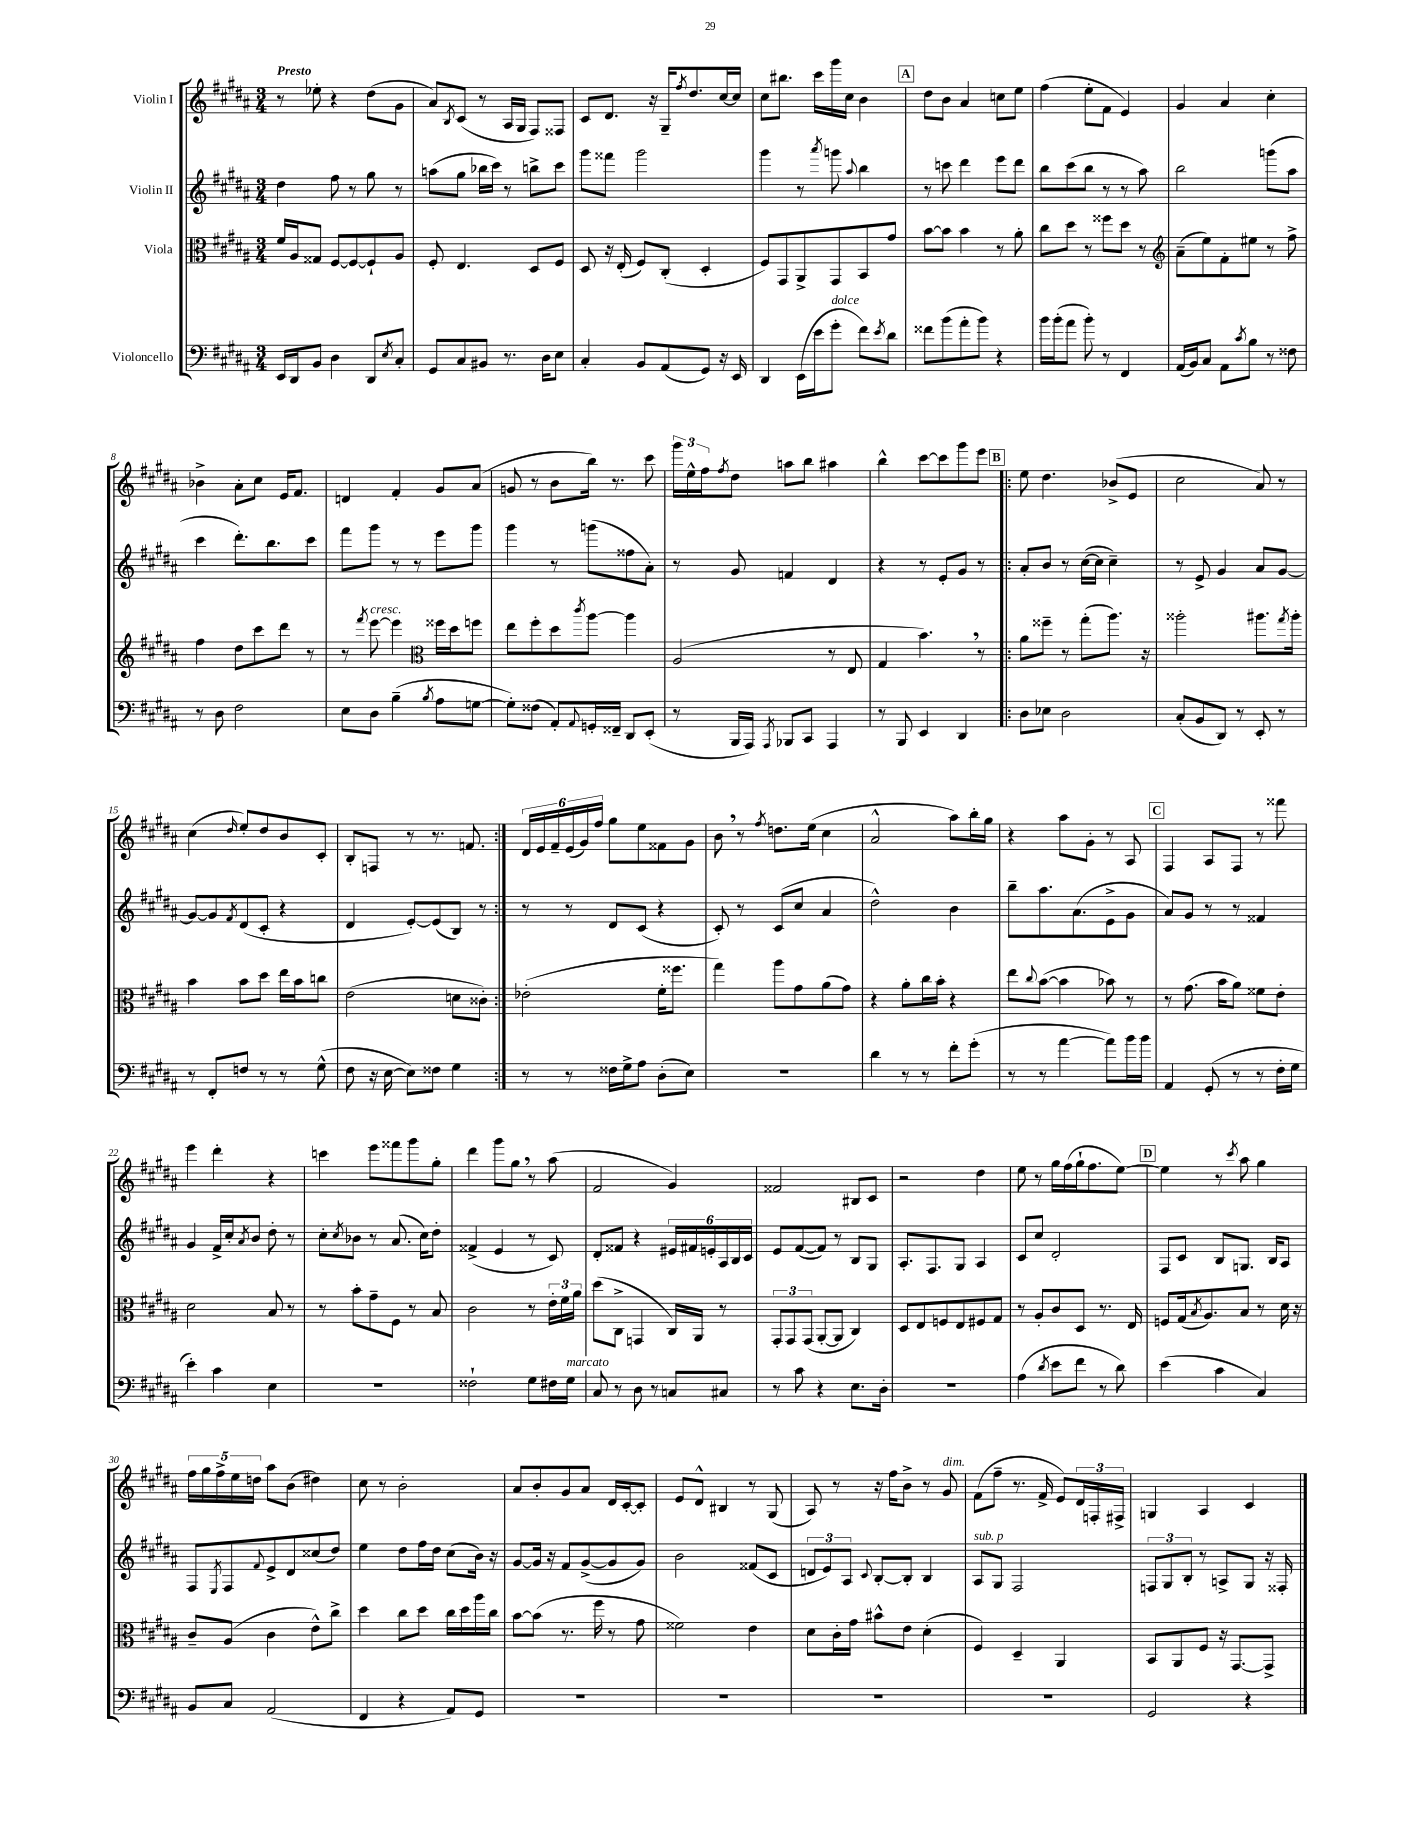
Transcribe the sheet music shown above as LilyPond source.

<<
\new StaffGroup <<
\new Staff = "s0" \with { instrumentName = "Violin I" } {
    \clef treble \key b \major \numericTimeSignature \time 3/4 \tempo "Presto"
    r8 ees''8-. r4 dis''8( gis'8 |
    ais'8) \acciaccatura { b8 } cis'8( r8 ais16 gis16 fis8) fisis8 |
    cis'8 dis'8. r16 gis16-- \acciaccatura { fis''8 } dis''8. cis''16~ cis''16 |
    cis''8 bis''8. cis'''16 gis'''16 cis''16 b'4 |
    \mark \markup { \box "A" } dis''8 b'8 ais'4 c''8 e''8 |
    fis''4( e''8-. fis'8 e'4) |
    gis'4 ais'4 cis''4-. |
    bes'4-> ais'8-. cis''8 e'16 fis'8. |
    d'4 fis'4-. gis'8 ais'8( |
    g'8 r8 b'8 b''16) r8. cis'''8 |
    \tuplet 3/2 { gis'''16 e''16-^ fis''16 } \acciaccatura { fis''8 } dis''8 a''8 b''8 ais''4 |
    b''4-^ cis'''8~ cis'''8 gis'''8 e'''8 |
    \repeat volta 2 { \mark \markup { \box "B" } e''8 dis''4. bes'8->( e'8 |
    cis''2 ais'8) r8 |
    cis''4( \grace { dis''16 } e''8-.) dis''8 b'8 cis'8-. |
    b8-. f8 r8 r8. f'8. | }
    \tuplet 6/4 { dis'16 e'16 fis'16-- e'16( gis'16) fis''16 } gis''8 e''8 fisis'8 gis'8 |
    b'8 \breathe r8 \acciaccatura { fis''8 } d''8. e''16( cis''4 |
    ais'2-^ ais''8) b''16-. gis''16 |
    r4 ais''8 gis'8-. r8 ais8 |
    \mark \markup { \box "C" } fis4 ais8 fis8 r8 fisis'''8 |
    e'''4 dis'''4-. r4 |
    c'''4 e'''8 fisis'''8 gis'''8 gis''8-. |
    dis'''4 gis'''8 gis''8 \breathe r8 ais''8( |
    fis'2 gis'4) |
    fisis'2 bis8 cis'8 |
    r2 dis''4 |
    e''8 r8 gis''16 fis''16( gis''16-! fis''8. e''8~) |
    \mark \markup { \box "D" } e''4 r8 \acciaccatura { cis'''8 } ais''8 gis''4 |
    \tuplet 5/4 { fis''16 gis''16 fis''16-> e''16 d''16 } ais''8 b'8( dis''4) |
    cis''8 r8 b'2-. |
    ais'8 b'8-. gis'8 ais'8 dis'16 cis'16~-. cis'8-. |
    e'8 dis'8-^ bis4 r8 gis8( |
    ais8) r8 r16 fis''16 b'8-> r8 gis'8^\markup { \italic "dim." } |
    fis'8( fis''8-- r8. fis'16-> e'8) \tuplet 3/2 { dis'16 f16-. fis16-> } |
    g4 ais4 cis'4 \bar "|." |
}
\new Staff = "s1" \with { instrumentName = "Violin II" } {
    \clef treble \key b \major \numericTimeSignature \time 3/4
    dis''4 fis''8 r8 gis''8 r8 |
    a''8( gis''8 bes''16 cis'''16) r8 b''8-> cis'''8 |
    gis'''8 fisis'''8 gis'''2 |
    gis'''4 r8 \acciaccatura { ais'''8 } g'''8 \appoggiatura { ais''8 } b''4 |
    \mark \markup { \box "A" } r8 c'''8 dis'''4 e'''8 dis'''8 |
    b''8 cis'''8( b''8 r8 r8 ais''8) |
    b''2 g'''8( ais''8 |
    cis'''4 dis'''8.-.) b''8. cis'''8 |
    fis'''8 gis'''8 r8 r8 e'''8 gis'''8 |
    gis'''4 r8 g'''8( fisis''8 ais'8-.) |
    r8 gis'8 f'4 dis'4 |
    r4 r8 e'8-. gis'8 r8 |
    \repeat volta 2 { \mark \markup { \box "B" } ais'8-. b'8 r8 cis''16~( cis''16 cis''4--) |
    r8 e'8-> gis'4 ais'8 gis'8~ |
    gis'8~ gis'8 \acciaccatura { fis'8 } dis'8( cis'8-. r4 |
    dis'4 e'8~-.) e'8( b8) r8 | }
    r8 r8 dis'8 cis'8( r4 |
    cis'8-.) r8 cis'8( cis''8 ais'4 |
    dis''2-^) b'4 |
    b''8-- ais''8. ais'8.( e'8-> gis'8 |
    \mark \markup { \box "C" } ais'8) gis'8 r8 r8 fisis'4 |
    gis'4 fis'16-> cis''16-. \acciaccatura { ais'8 } b'8 dis''8-. r8 |
    cis''8-. \acciaccatura { cis''8 } bes'8 r8 ais'8.( cis''16) dis''8-. |
    fisis'4->( e'4 r8 cis'8) |
    dis'8-. fisis'8 r4 \tuplet 6/4 { eis'16 fis'16 e'16-. ais16 b16 cis'16 } |
    e'8 fis'8~( fis'8) r8 b8 gis8 |
    ais8.-. fis8. gis8 ais4 |
    cis'8 cis''8 dis'2-. |
    \mark \markup { \box "D" } fis8 cis'8 b8 g8. b16 ais8 |
    fis8 \acciaccatura { e8 } fis8 \appoggiatura { fis'8 } e'8-> dis'8 cisis''8( dis''8) |
    e''4 dis''8 fis''16 dis''16 cis''8( b'16) r16 |
    gis'8~ gis'16 r16 fis'8 gis'8~->( gis'8 gis'8) |
    b'2 fisis'8( cis'8 |
    \tuplet 3/2 { d'8 e'8) ais8 } \appoggiatura { cis'8 } b8~-. b8-. b4 |
    ais8^\markup { \italic "sub. p" } gis8 fis2 |
    \tuplet 3/2 { f8 gis8 b8-. } r8 a8-> gis8 r16 fisis16-. \bar "|." |
}
\new Staff = "s2" \with { instrumentName = "Viola" } {
    \clef alto \key b \major \numericTimeSignature \time 3/4
    fis'16 ais16 gisis8 fis8~ fis8~ fis8-! ais8 |
    fis8-. e4. dis8 fis8 |
    dis8 r16 e16-.( fis8) cis8-.( dis4-. |
    fis8) gis,8 ais,8-> gis,8 b,8 gis'8 |
    \mark \markup { \box "A" } b'8~ b'8 b'4 r8 ais'8-. |
    cis''8 dis''8 r8 fisis''8 dis''8 r8 |
    \clef treble ais'8--( e''8) fis'8-. eis''8 r8 fis''8-> |
    fis''4 dis''8 cis'''8 dis'''8 r8 |
    r8 \acciaccatura { fis'''8 } e'''8~^\markup { \italic "cresc." } e'''4 \clef alto fisis''16 dis''16 f''8 |
    e''8 fis''8-. dis''8 \acciaccatura { cis'''8 } ais''8~ ais''4 |
    ais2( r8 e8 |
    gis4 b'4.) \breathe r8 |
    \repeat volta 2 { \mark \markup { \box "B" } ais'8 fisis''8-- r8 gis''8-.( ais''8.) r16 |
    aisis''2-. ais''8. \acciaccatura { gis''8 } ais''16-. |
    b'4 b'8 dis''8 e''16 b'16 c''8 |
    e'2( d'8 cisis'8-.) | }
    ees'2-.( fis'16-. fisis''8. |
    gis''4) ais''8 gis'8 ais'8( gis'8) |
    r4 ais'8-. cis''16 b'16-. r4 |
    e''8 \appoggiatura { cis''8 } b'8~( b'4 bes'8) r8 |
    \mark \markup { \box "C" } r8 gis'8.( b'16 ais'8) fisis'8 e'8-. |
    dis'2 b8 r8 |
    r8 b'8-. gis'8-- fis8 r8 b8 |
    cis'2 r8 \tuplet 3/2 { e'16-. fis'16 ais'16 } |
    dis''8( cis8-> g,4 cis16) ais,16 r8 |
    \tuplet 3/2 { gis,8-. gis,8 gis,8( } ais,8~-. ais,8 cis4) |
    dis8 e8 f8 e8 fis8 gis8 |
    r8 ais8-. cis'8 dis8 r8. e16 |
    \mark \markup { \box "D" } f8 gis16( \acciaccatura { b8 } ais8.) b8 r8 dis'16 r16 |
    cis'8-- ais8( cis'4 e'8-^) cis''8-> |
    dis''4 cis''8 dis''8 cis''16 dis''16 ais''16 cis''16 |
    b'8~ b'8( r8. fis''16 r8 gis'8 |
    fisis'2) e'4 |
    dis'8 cis'16-. gis'16 bis'8-^ e'8 dis'4-.( |
    fis4) dis4-- ais,4 |
    b,8 ais,8 fis8 r16 gis,8.~ gis,8-> \bar "|." |
}
\new Staff = "s3" \with { instrumentName = "Violoncello" } {
    \clef bass \key b \major \numericTimeSignature \time 3/4
    e,16 dis,16 b,8 dis4 dis,8 \acciaccatura { e8 } cis8-. |
    gis,8 cis8 bis,8 r8. dis16 e8 |
    cis4-. b,8 ais,8( gis,8) r16 e,16 |
    dis,4 e,16( e'16 gis'8-.^\markup { \italic "dolce" } fis'8) \acciaccatura { e'8 } dis'8 |
    \mark \markup { \box "A" } fisis'8 b'8( ais'8-. b'8) r4 |
    b'16 b'16-.( ais'8 b'8-.) r8 fis,4 |
    ais,16( b,16) cis8 ais,8 \acciaccatura { cis'8 } b8 r8 fisis8 |
    r8 dis8 fis2 |
    e8 dis8 b4--( \acciaccatura { b8 } ais8 g8~ |
    g8-.) fisis8( ais,8-.) \appoggiatura { ais,8 } g,16-. fisis,16-- dis,8 e,8-.( |
    r8 b,,16 ais,,16) \acciaccatura { ais,,8 } bes,,8 cis,8 ais,,4 |
    r8 b,,8 e,4 dis,4 |
    \repeat volta 2 { \mark \markup { \box "B" } dis8 ees8 dis2 |
    cis8-.( b,8 dis,8) r8 e,8-. r8 |
    r8 fis,8-. f8 r8 r8 gis8-^( |
    fis8 r16 e16~ e8) fisis8 gis4 | }
    r8 r8 fisis16 gis16-> ais8 dis8-.( e8) |
    R2. |
    dis'4 r8 r8 fis'8-. gis'8-.( |
    r8 r8 ais'4~ ais'8) b'16 b'16 |
    \mark \markup { \box "C" } ais,4 gis,8-.( r8 r8 fis16-. gis16 |
    e'4-.) cis'4 e4 |
    R2. |
    fisis2-! gis8 fis16 gis16^\markup { \italic "marcato" } |
    cis8 r8 dis8 r8 c8 cis8 |
    r8 cis'8 r4 e8. dis16-. |
    R2. |
    ais4( \acciaccatura { dis'8 } e'8 fis'8 r8 dis'8) |
    \mark \markup { \box "D" } e'4( cis'4 cis4) |
    b,8 cis8 ais,2( |
    fis,4 r4 ais,8) gis,8 |
    R2. |
    R2. |
    R2. |
    R2. |
    gis,2 r4 \bar "|." |
}
>>
>>
